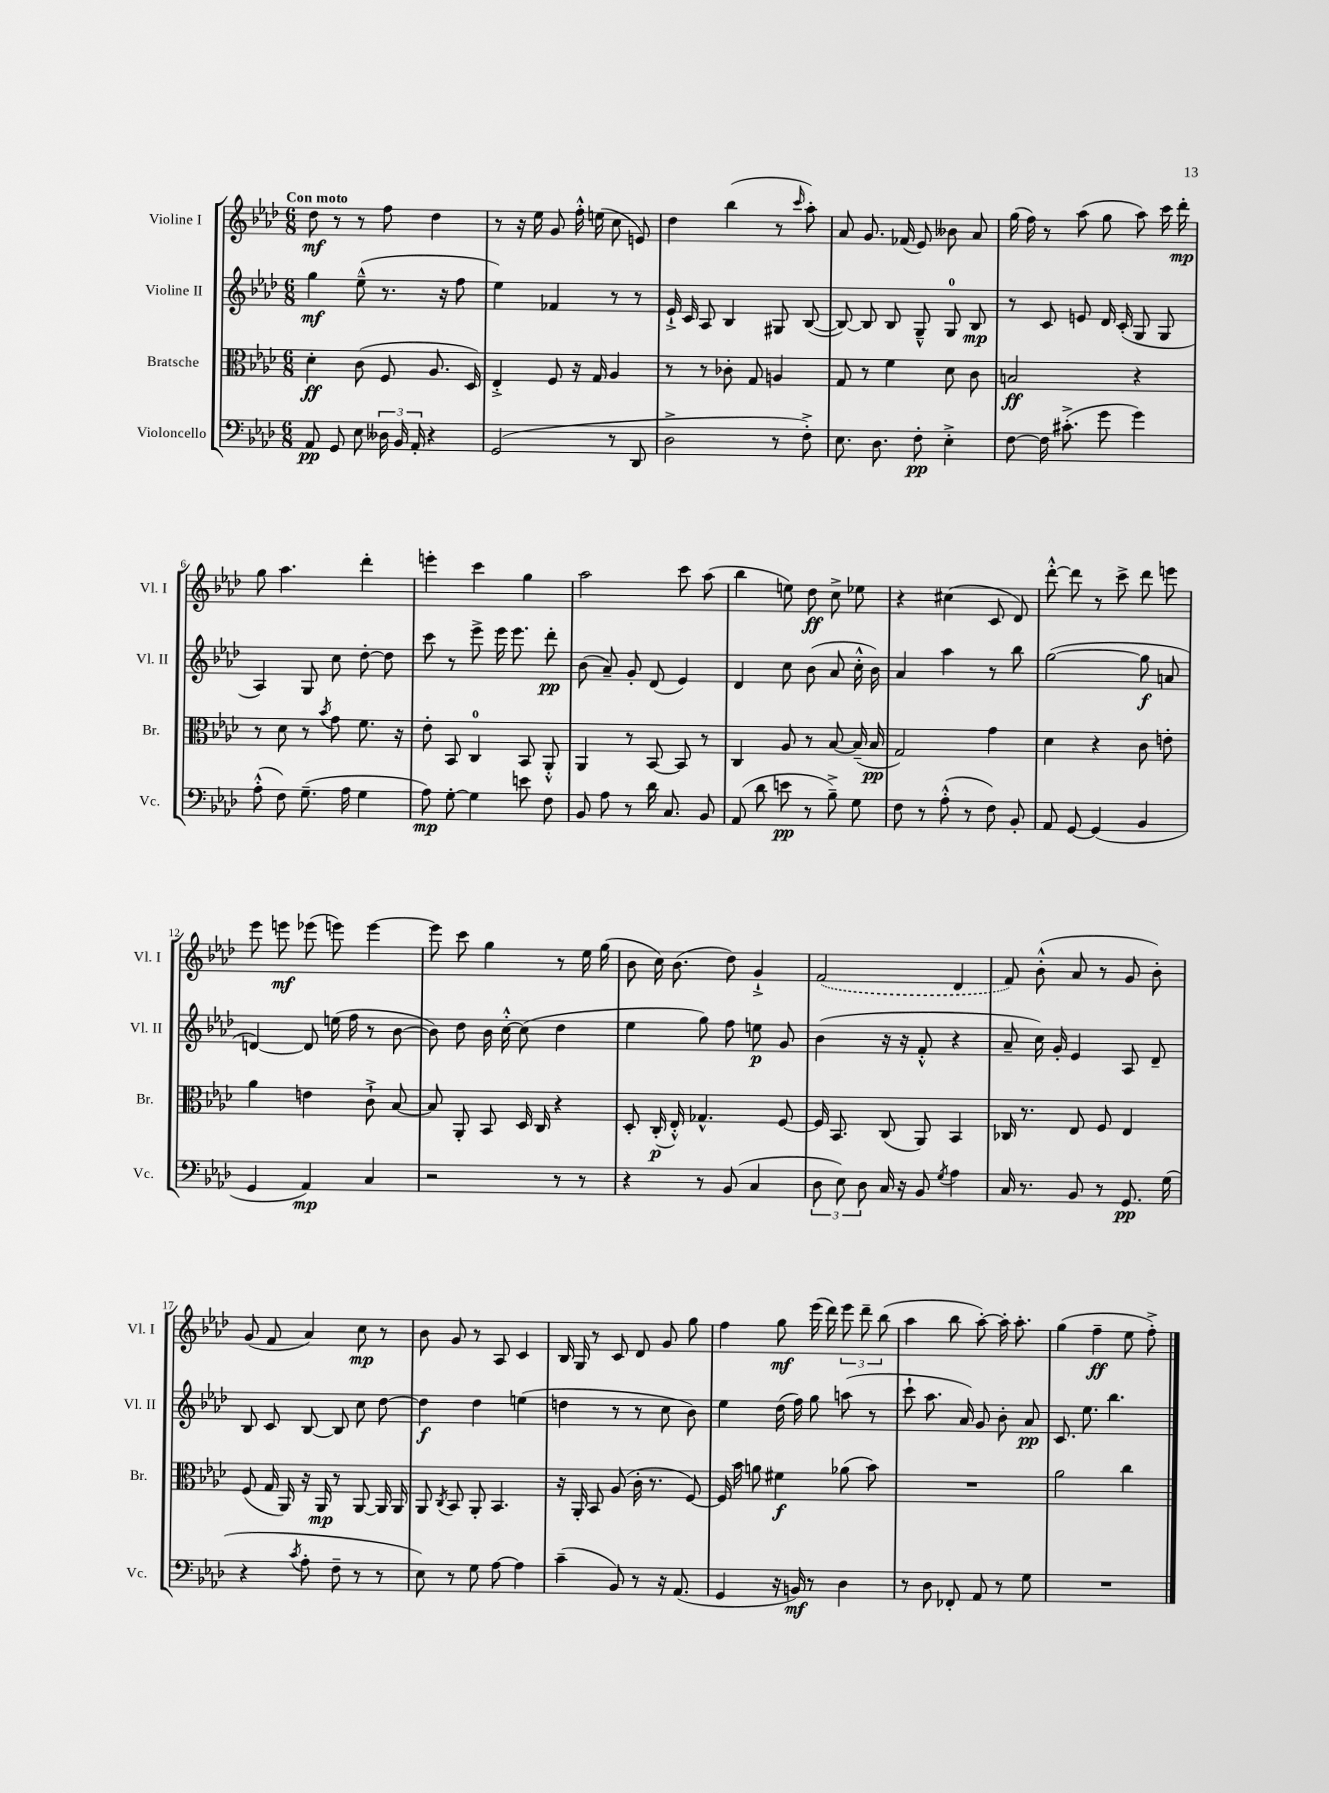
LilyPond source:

<<
\new StaffGroup <<
\new Staff = "s0" \with { instrumentName = "Violine I" shortInstrumentName = "Vl. I" } {
    \clef treble \key aes \major \numericTimeSignature \time 6/8 \tempo "Con moto"
    \autoBeamOff des''8\mf r8 r8 f''8 des''4 |
    r8 r16 ees''16 g'8 f''16-.-^ e''16( c''8 e'8) |
    des''4 bes''4( r8 \grace { c'''16 } aes''8-.) |
    aes'8 g'8. fes'16( ees'8) beses'8 aes'8 |
    g''16( f''16) r8 aes''8( g''8 aes''8) c'''16 des'''16-.\mp |
    g''8 aes''4. des'''4-. |
    e'''4-. c'''4 g''4 |
    aes''2 c'''8 aes''8( |
    bes''4 e''8) des''8\ff c''8-> ees''8 |
    r4 cis''4( c'8 des'8) |
    des'''8~-.-^ des'''8 r8 c'''8-> des'''8 e'''8 |
    ees'''8 e'''8\mf ees'''8( e'''8) e'''4~ |
    e'''8 c'''8 g''4 r8 ees''16 g''16( |
    bes'8 c''16) bes'8.( des''8) g'4-!-> |
    \once \slurDashed f'2( des'4 |
    f'8) bes'8-.-^( aes'8 r8 g'8 bes'8-.) |
    g'8( f'8 aes'4) c''8\mp r8 |
    bes'8 g'8 r8 aes8 c'4 |
    bes16 g16 r8 c'8 des'8 g'8 g''8 |
    f''4 g''8\mf ees'''16( des'''16) \tuplet 3/2 { ees'''8 des'''8-- bes''8( } |
    aes''4 bes''8 aes''8~-.) aes''16-. aes''8.-. |
    g''4( f''4--\ff ees''8 f''8-.->) \bar "|." |
}
\new Staff = "s1" \with { instrumentName = "Violine II" shortInstrumentName = "Vl. II" } {
    \clef treble \key aes \major \numericTimeSignature \time 6/8
    \autoBeamOff g''4\mf ees''8---^( r8. r16 f''8 |
    ees''4) fes'4 r8 r8 |
    ees'16-!-> c'16 aes8 bes4 gis8 bes8~( |
    bes8~) bes8 bes8 g8---^ g8-0 bes8\mp |
    r8 c'8 e'8 des'16 c'16-.( g8 g8 |
    aes4) g8 c''8 des''8~-. des''8 |
    c'''8 r8 ees'''8-> ees'''16 ees'''8. des'''8-.\pp |
    bes'8( aes'8--) g'8-. des'8( ees'4) |
    des'4 c''8 bes'8( aes'8 c''16-.-^ bes'16) |
    aes'4 aes''4 r8 bes''8 |
    g''2~( g''8\f a'8 |
    d'4~) d'8 e''16( f''16 r8 bes'8~ |
    bes'8) des''8 bes'16 c''16~-.-^ c''8( des''4 |
    ees''4 g''8) f''8 e''8\p g'8 |
    bes'4( r16 r16 f'8-.-^ r4 |
    aes'8-- c''16) g'16-. ees'4 aes8 des'8-- |
    bes8 c'8 bes8~ bes8 c''8 des''8~ |
    des''4\f des''4 e''4( |
    d''4 r8 r8 c''8 bes'8) |
    ees''4 des''16( f''16) g''8 a''8( r8 |
    c'''8-! aes''8. aes'16) g'8 bes'8-. aes'8\pp |
    c'8. ees''8. bes''4. \bar "|." |
}
\new Staff = "s2" \with { instrumentName = "Bratsche" shortInstrumentName = "Br." } {
    \clef alto \key aes \major \numericTimeSignature \time 6/8
    \autoBeamOff des'4-.\ff c'8( f8 aes8. des16) |
    ees4-.-> f8 r16 g16 aes4 |
    r8 r8 ces'8-. g8 a4 |
    g8 r8 f'4 des'8 c'8 |
    b2\ff r4 |
    r8 des'8 r8 \acciaccatura { bes'8 } g'8 f'8. r16 |
    ees'8-. bes,8 c4-0 bes,8 aes,8-.-^ |
    aes,4 r8 bes,8~ bes,8 r8 |
    c4 aes8 r8 bes8~ bes16--( bes16\pp |
    g2) g'4 |
    des'4 r4 c'8 e'8-. |
    aes'4 e'4 c'8-!-> bes8~ |
    bes8 aes,8-. bes,8 des16 c16 r4 |
    des8-. c16-.\p( ees16-.-^) ges4.-^ f8~ |
    f16 bes,8. c8( aes,8) bes,4 |
    ces16 r8. ees8 f8 ees4 |
    f8( g16 aes,16) r16 aes,16\mp r8 aes,8~ aes,16 aes,16 |
    aes,8 \acciaccatura { c8 } bes,8 aes,8-. bes,4. |
    r16 aes,16-. bes,8 aes8( c'16-. r8. f8~) |
    f16 bes'16 a'8 fis'4\f aes'8( bes'8) |
    R2. |
    aes'2 c''4 \bar "|." |
}
\new Staff = "s3" \with { instrumentName = "Violoncello" shortInstrumentName = "Vc." } {
    \clef bass \key aes \major \numericTimeSignature \time 6/8
    \autoBeamOff aes,8\pp g,8 ees8 \tuplet 3/2 { deses16 bes,16 aes,16-. } r4 |
    g,2( r8 des,8 |
    des2-> r8 f8-.->) |
    ees8. des8. f8-.\pp ees4-.-> |
    f8~ f16 cis'8.-.->( g'8 g'4) |
    aes8-.-^( f8) g8.--( aes16 g4 |
    aes8\mp) g8~-. g4 e'8 f8 |
    bes,8 aes8 r8 des'16 c8. bes,8 |
    aes,8( des'8 e'8\pp r8 bes8--->) g8 |
    f8 r8 aes8-.-^( r8 f8) bes,8-. |
    aes,8 g,8~ g,4( bes,4 |
    g,4 aes,4\mp) c4 |
    r2 r8 r8 |
    r4 r8 bes,8( c4 |
    \tuplet 3/2 { des8 ees8) des8 } c16 r16 bes,8 \acciaccatura { g8 } aes4 |
    c16 r8. bes,8 r8 g,8.\pp g16( |
    r4 \acciaccatura { c'8 } aes8-. f8-- r8 r8 |
    ees8) r8 g8 aes8~ aes4 |
    c'4--( bes,8) r8 r16 aes,8.( |
    g,4 r16 b,16\mf) r8 des4 |
    r8 des8 fes,8-. aes,8 r8 g8 |
    R2. \bar "|." |
}
>>
>>
